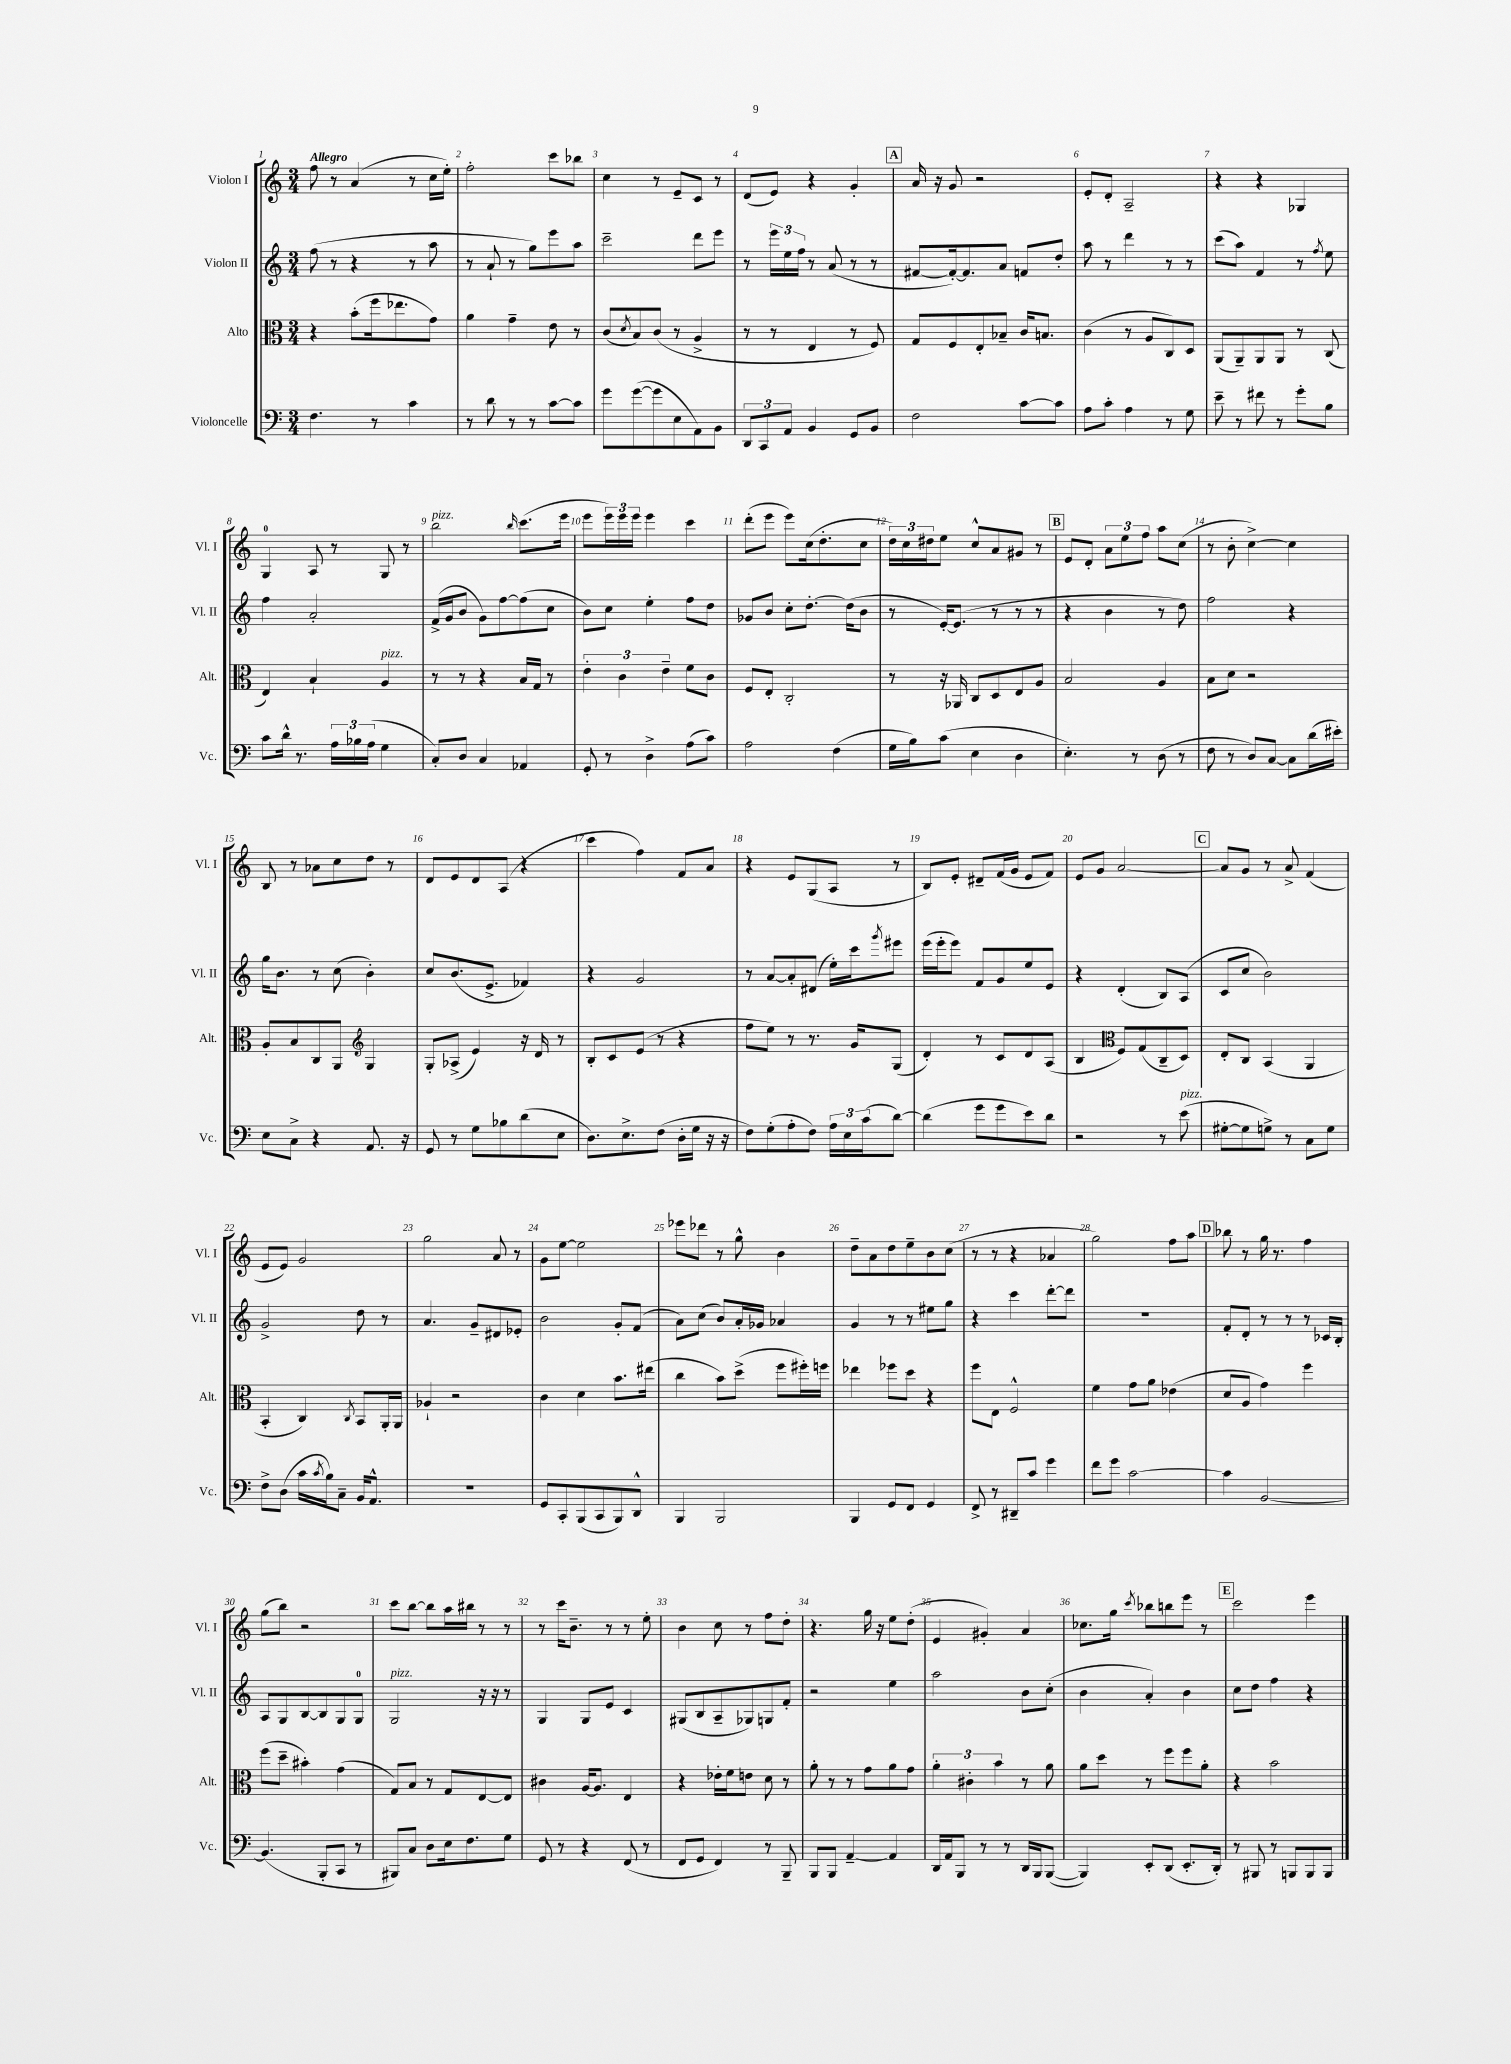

**kern	**kern	**kern	**kern
*staff4	*staff3	*staff2	*staff1
*clefF4	*clefC3	*clefG2	*clefG2
*k[]	*k[]	*k[]	*k[]
*M3/4	*M3/4	*M3/4	*M3/4
4.F\	4r	(8ff\	8ff\
.	.	8r	8r
.	(8b'\L	4r	(4a/
8r	16ff\k	.	.
.	8.ee-\	.	.
4c\	.	8r	8r
.	8g\J)	8aa\	16cc\LL
.	.	.	16ee'\JJ)
=	=	=	=
8r	4a\	8r	2ff'\
8d\	.	8a`/	.
8r	4g~\	8r	.
8r	.	8gg\L)	.
[8c\L	8e\	8eee\	8ccc\L
8c\]J	8r	8aa\J	8bb-\J
=	=	=	=
8g\L	(8c/L	2ccc~\	4cc\
.	8qd/	.	.
([8g\	8B/)	.	.
8g\]	(8c/J	.	8r
8E\	8r	.	8e~/L
8AA\)	4A^/	8ddd\L	8c/J
8BB\J	.	8eee\J	8r
=	=	=	=
12DD/L	8r	8r	(8d/L
12CC/	.	.	.
.	8r	24eee\LL	8e/J)
12AA/J	.	24ee\	.
.	.	24ff\JJ	.
4BB/	4E/	8r	4r
.	.	(8a/	.
8GG/L	8r	8r	4g'/
8BB/J	8F/)	8r	.
=	=	=	=
2F\	8G/L	[8f#/L	16a/
.	.	.	16r
.	8F/	16f#'/_k)	8g/
.	.	8.f#/]	.
.	8E'/	.	2r
.	8B-~/J	8a/J	.
[8c\L	16c/LK	8f/L	.
.	8.B/J	.	.
8c\]J	.	8dd'/J	.
=	=	=	=
8A\L	(4c\	8aa\	8e'/L
8c'\J	.	8r	8d'/J
4A\	8r	4ddd\	2A~/
.	8A/L	.	.
8r	8C/)	8r	.
8G\	8D/J	8r	.
=	=	=	=
8e~\	(8AA/L	(8ccc\L	4r
8r	8AA~/)	8aa\J)	.
8f#\	8AA/	4f/	4r
8r	8AA/J	.	.
8g'\L	8r	8r	4G-/
.	.	8qff/	.
8B\J	(8C/	8ee\	.
=	=	=	=
8c\L	4E/)	4ff\	4G/
16d^^\Jk	.	.	.
8.r	.	.	.
.	4B`/	2a'/	8A/
24A\LL	.	.	8r
24B-\	.	.	.
(24A\JJ	.	.	.
4G\	4A/	.	8G/
.	.	.	8r
=	=	=	=
8C'/L)	8r	(16f^/LL	2bb\
.	.	16g/J	.
8D/J	8r	8b/J	.
4C/	4r	8g\L)	.
.	.	[8ff\	.
.	.	.	16qqbb/
4AA-/	16B/LL	(8ff\]	(8.ccc\L
.	16G/JJ	.	.
.	8r	8cc\J	.
.	.	.	16eee\Jk
=	=	=	=
8GG'/	6e'\	8b\L)	8eee\L
8r	.	8cc\J	24eee\L)
.	6c\	.	24eee\
.	.	.	24eee\JJ
4D^\	.	4ee'\	4eee\
.	6e~\	.	.
(8A\L	8f\L	8ff\L	4ccc\
8c\J)	8c\J	8dd\J	.
=	=	=	=
2A\	8F/L	8g-/L	(8ddd'\L
.	8E'/J	8b/J	8eee\J
.	2C'/	8cc'\L	8eee\L)
.	.	[8.dd'\J	(16cc\k
.	.	.	8.dd'\
(4F\	.	.	.
.	.	(16dd\]LK	.
.	.	8b\J	8cc\J
=	=	=	=
16G\LL	8r	8r	24dd\LL)
.	.	.	24cc\
16B\J)	.	.	.
.	.	.	24dd#\J
(8c\J	16r	[16e'/LK)	8ee\J
.	16AA-/	(8.e/]J	.
4E\	8C/L	.	8cc^^/L
.	8D/	8r	8a/
4D\	8E/	8r	8g#/J
.	8A/J	8r	8r
=	=	=	=
4.E'\)	2B/	4r	8e/L
.	.	.	8d'/J
.	.	4b\	12a\L
.	.	.	12ee\
8r	.	.	.
.	.	.	12ff\J
(8D\	4A/	8r	8aa\L
8r	.	8dd\)	(8cc\J
=	=	=	=
8F\	8B\L	2ff\	8r
8r	8d\J	.	8b'\
8D/L)	2r	.	[4cc^\)
[8C/J	.	.	.
8C\]L	.	4r	4cc\]
(16d\L	.	.	.
16e#'\JJ)	.	.	.
=	=	=	=
8E\L	8A'/L	16gg\LK	8B/
.	.	8.b\J	.
8C^\J	8B/	.	8r
4r	8C/	8r	8a-\L
.	8AA/J	(8cc\	8cc\
*	*clefG2	*	*
8.AA/	4G/	4b'\)	8dd\J
.	.	.	8r
16r	.	.	.
=	=	=	=
8GG/	8G'/L	8cc/L	8d/L
8r	(8A-^/J	(8.b/	8e/
8G\L	4e/)	.	8d/
.	.	8.e^/J	.
8B-\	.	.	(8A/J
(8d\	16r	4f-/)	4r
.	16d/	.	.
8E\J	8r	.	.
=	=	=	=
8.D\L)	8B'/L	4r	4ccc\
.	8c/	.	.
8.E^\	.	.	.
.	(8e/J	2g/	4ff\)
(8F\J	8r	.	.
16D'\LL	4r	.	8f/L
16G\JJ	.	.	.
16r	.	.	8a/J
16r	.	.	.
=	=	=	=
8F\L)	8ff\L	8r	4r
(8G'\	8ee\J)	[8a/L	.
8A'\	8r	8a'/]	8e/L
8F\J)	8.r	(8d#/J	(8G/
24A\LL	.	16ee'\LL)	8A/J
24E\	.	.	.
.	16g/LK	16ccc\J	.
(24c\J	.	.	.
.	.	8qggg/	.
[8d\J)	(8G/J	8eee#\J	8r
=	=	=	=
(4d\]	4d'/)	(16eee\LL	8B/L)
.	.	16eee'\J	.
.	.	8eee\J)	8e'/J
8g\L	8r	8f/L	8d#~/L
8g\	8c/L	8g/	(16f/L
.	.	.	16g/JJ
8e\)	8d/	8ee/	8e/L
8d\J	(8A/J	8e/J	8f/J)
=	=	=	=
2r	4B/	4r	8e/L
.	.	.	8g/J
*	*clefC3	*	*
.	8F/L)	(4d'/	[2a/
.	(8G/	.	.
8r	8C~/	8B/L)	.
(8e\	8D/J)	(8A/J	.
=	=	=	=
[8G#'\L	8E'/L	8c/L	8a/]L
8G#\]	8C/J	8cc/J	8g/J
8G^\J)	(4BB/	2b\)	8r
8r	.	.	8a^/
8C\L	4AA/	.	(4f/
8G\J	.	.	.
=	=	=	=
8F^\L	4BB'/	2g^/	8e/L
(8D\J	.	.	8e/J)
16c\LL	4C/)	.	2g/
8qc/	.	.	.
16B\J)	.	.	.
8C~\J	.	.	.
.	8qC/	.	.
16BB/LK	8BB/L	8dd\	.
8.AA^^/J	.	.	.
.	16AA'/L	8r	.
.	16AA/JJ	.	.
=	=	=	=
2.r	4A-`/	4.a/	2gg\
.	2r	.	.
.	.	8g~/L	.
.	.	8d#/	8a/
.	.	8e-'/J	8r
=	=	=	=
8GG/L	4c\	2b\	8g\L
8CC'/	.	.	[8ee\J
(8BBB/	4d\	.	2ee\]
8CC/	.	.	.
8BBB/)	8.b\L	8g'/L	.
8DD^^/J	.	(8f/J	.
.	(16ee#\Jk	.	.
=	=	=	=
4BBB/	4cc\	8a\L)	8eee-\L
.	.	(8cc\J	8ddd-\J
2BBB/	8b\L)	8b/L)	8r
.	(8dd^\J	16a'/L	8gg^^\
.	.	16g-/JJ	.
.	8ff\L	4a-/	4b\
.	16ff#'\L)	.	.
.	16ff\JJ	.	.
=	=	=	=
4BBB/	4ee-\	4g/	8dd~\L
.	.	.	8a\
8GG/L	8ff-\L	8r	8dd\
8FF/J	8dd\J	8r	8ee~\
4GG/	4r	8ee#\L	8b\
.	.	8gg\J	(8cc\J
=	=	=	=
8FF^/	8ff\L	4r	8r
8r	8E\J	.	8r
8DD#~/L	2F^^/	4ccc\	4r
8c/J	.	.	.
4g\	.	[8ddd'\L	4a-/
.	.	8ddd\]J	.
=	=	=	=
8f\L	4f\	2.r	2gg\)
8g\J	.	.	.
[2c\	8g\L	.	.
.	8a\J	.	.
.	(4e-\	.	8ff\L
.	.	.	8aa\J
=	=	=	=
4c\]	8d/L	8f'/L	8bb-\
.	8A/J	8d'/J	8r
[2BB/	4g\)	8r	16gg\
.	.	.	8.r
.	.	8r	.
.	4ff\	8r	4ff\
.	.	16c-/LL	.
.	.	16B'/JJ	.
=	=	=	=
(4.BB/]	(8ff\L	8A/L	(8gg\L
.	8dd~\J	8G/	8bb\J)
.	4b#'\)	[8B/	2r
8BBB'/L	.	8B/]	.
8CC/J	(4g\	8G/	.
8r	.	8G/J	.
=	=	=	=
8BBB#/L)	8G/L)	2G/	8ccc\L
8C/J	8B/J	.	[8bb\J
8D\L	8r	.	8bb\]L
16E\k	8G/L	.	16aa\L
8.F\	.	.	16bb#\JJ
.	[8E/	16r	8r
.	.	16r	.
8G\J	8E/]J	8r	8r
=	=	=	=
8GG/	4c#\	4G/	8r
8r	.	.	16ccc\LK
.	.	.	8.b~\J
4r	[16A/LK	8G/L	.
.	8.A/]J	.	.
.	.	8e/J	8r
(8FF/	4E/	4c/	8r
8r	.	.	8ee'\
=	=	=	=
8FF/L	4r	(8G#/L	4b\
8GG/J	.	8B/	.
4FF/)	16e-'\LL	8A~/	8cc\
.	16f\J	.	.
.	8e\J	8G-/)	8r
8r	8d\	8G/	8ff\L
8BBB~/	8r	8f'/J	8dd'\J
=	=	=	=
8BBB/L	8a'\	2r	4.r
8BBB/J	8r	.	.
[4AA~/	8r	.	.
.	8g\L	.	16gg\
.	.	.	16r
4AA/]	8a\	4ee\	8ee\L
.	8g\J	.	(8dd'\J
=	=	=	=
16DD/LL	6a'\	2aa\	4e/
16AA/J	.	.	.
8BBB/J	.	.	.
.	6c#'\	.	.
8r	.	.	4g#'/)
.	6b\	.	.
8r	.	.	.
16DD/LL	8r	8b\L	4a/
16BBB/J	.	.	.
([8BBB/J	8a\	(8cc'\J	.
=	=	=	=
4BBB/])	8a\L	4b\	8.cc-\L
.	8dd\J	.	.
.	.	.	16gg\Jk
.	.	.	8qccc/
8EE'/L	8r	4a'/)	8bb-\L
(8DD/J	8ff\L	.	8bb\
8.EE'/L	8ff\	4b\	8eee\J
.	8a'\J	.	8r
16DD'/Jk)	.	.	.
=	=	=	=
8r	4r	8cc\L	2ccc\
8BBB#/	.	8dd\J	.
8r	2b\	4ff\	.
8BBB/L	.	.	.
8BBB/	.	4r	4eee\
8BBB/J	.	.	.
==	==	==	==
*-	*-	*-	*-
